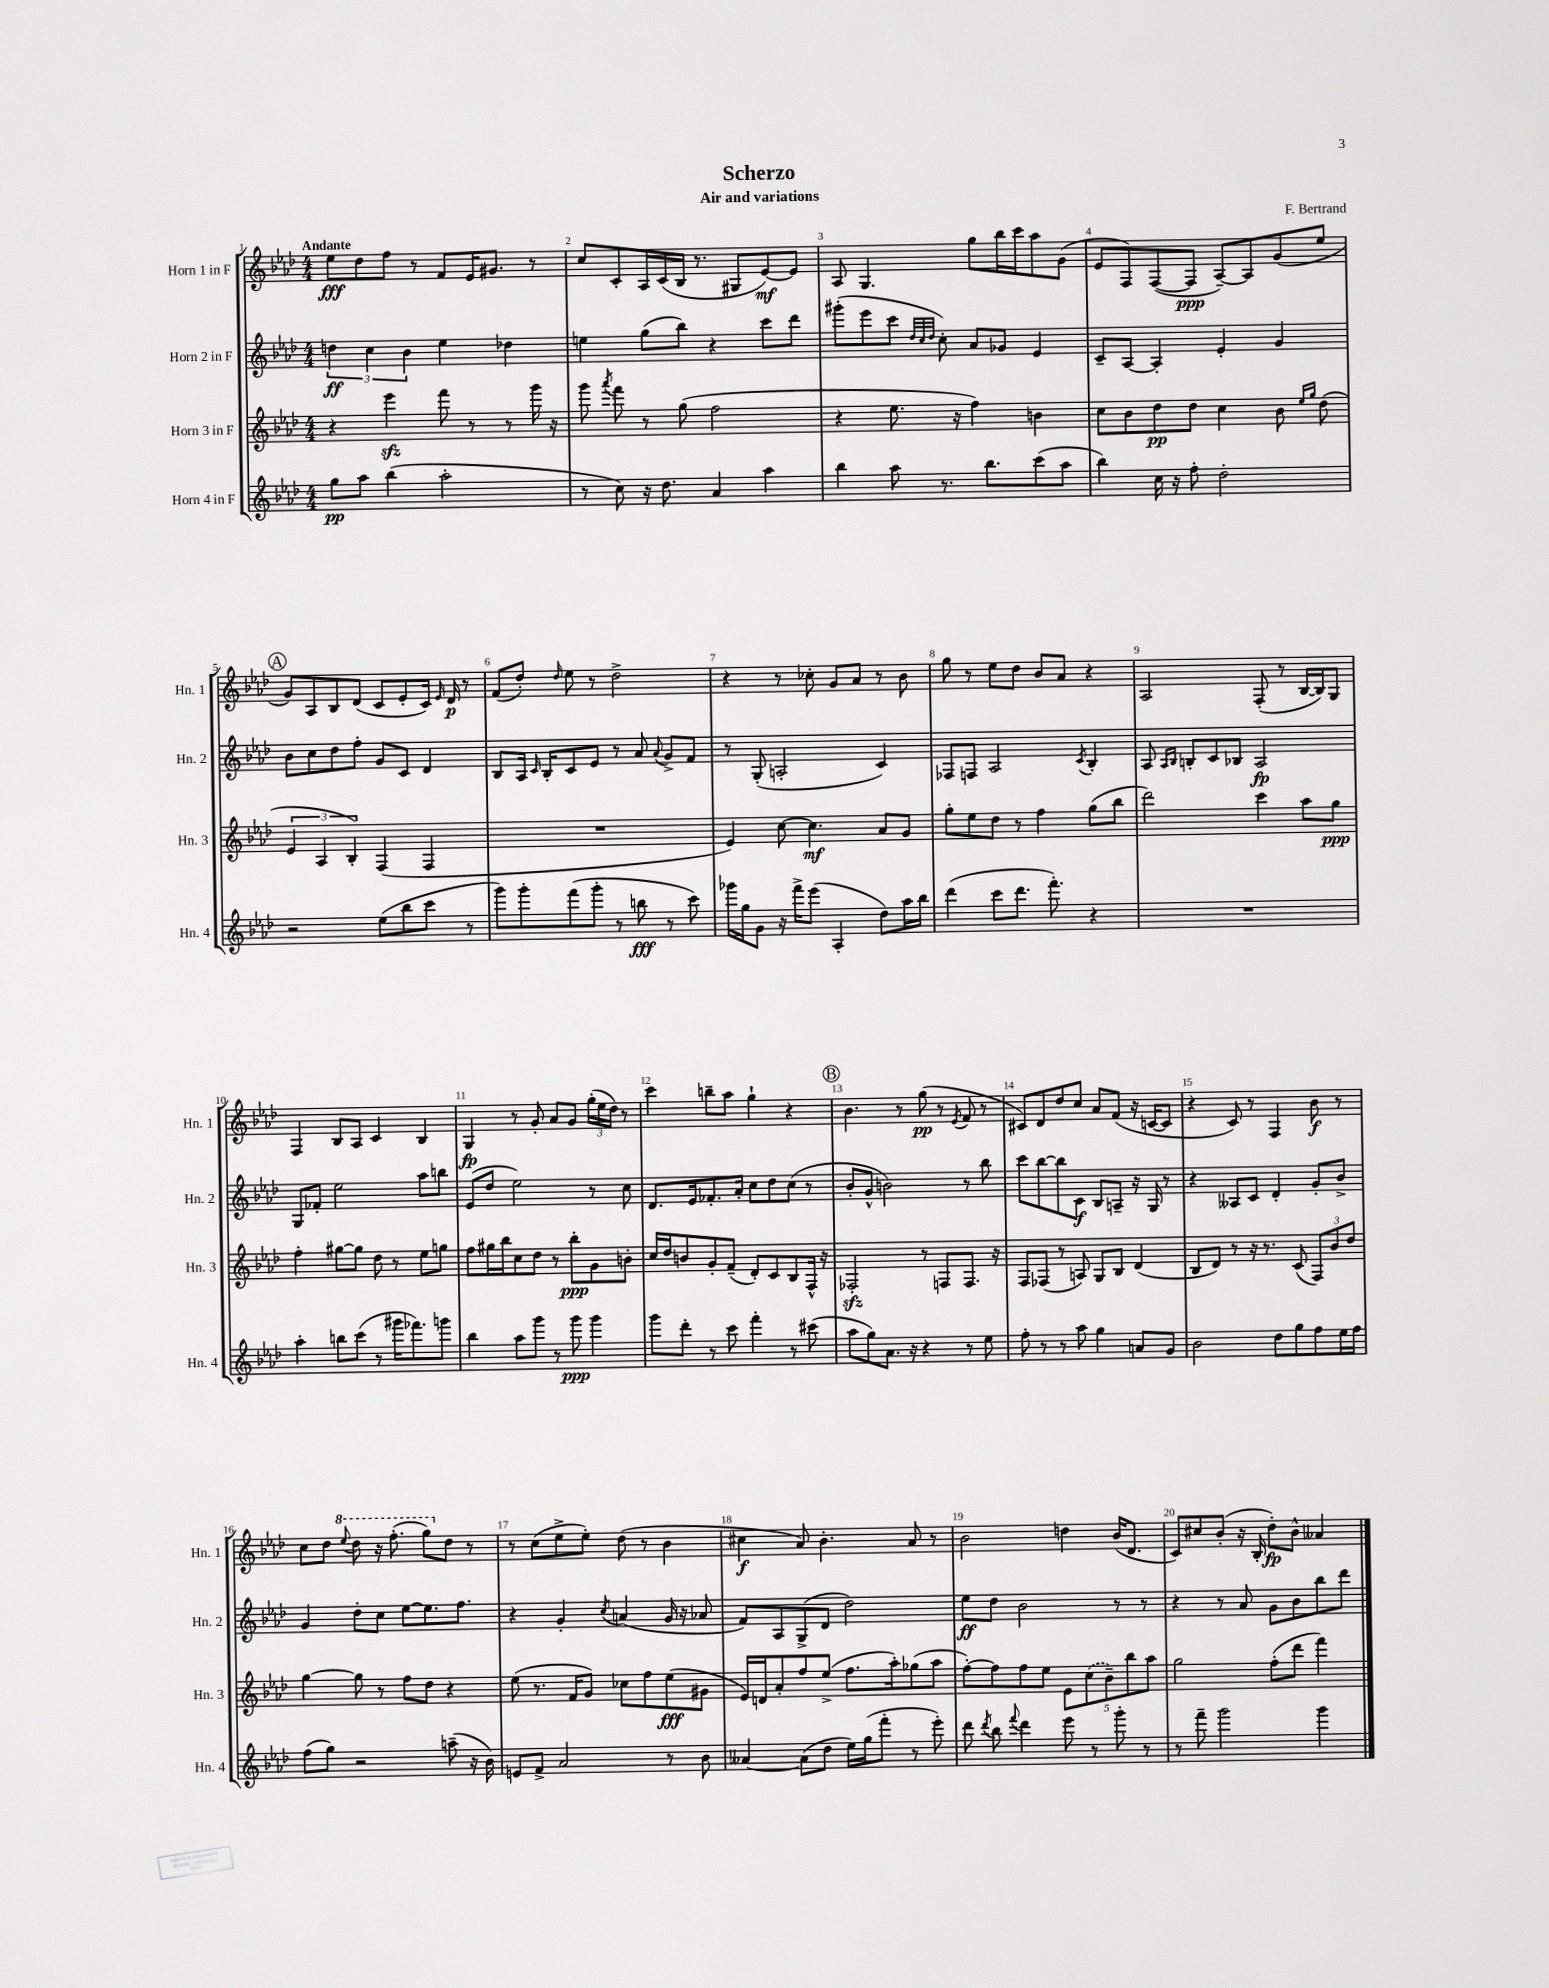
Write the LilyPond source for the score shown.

\header { title = "Scherzo" composer = "F. Bertrand" subtitle = "Air and variations" }
<<
\new StaffGroup <<
\new Staff = "s0" \with { instrumentName = "Horn 1 in F" shortInstrumentName = "Hn. 1" } {
    \clef treble \key aes \major \numericTimeSignature \time 4/4 \tempo "Andante"
    \autoBeamOff ees''8[\fff des''8 f''8] r8 f'8[ ees'16 gis'8.] r8 |
    c''8[ c'8-. aes16 c'16( bes16] r8. gis8[ ees'8~\mf) ees'8] |
    aes8 g4. g''8[ bes''16 c'''16 aes''8 g'8]( |
    ees'8[ f8) f8~( f8]\ppp aes8[~--) aes8 g'8( ees''8] |
    \mark \markup { \circle "A" } g'8[) aes8 bes8 des'8]( c'8[ ees'8-. c'16]) \grace { ees'16 } des'16\p r8 |
    f'8[( des''8]-.) \grace { des''16 } ees''8 r8 des''2-> |
    r4 r8 ces''8-. g'8[ aes'8] r8 bes'8 |
    g''8 r8 ees''8[ des''8] bes'8[ aes'8] r4 |
    aes2 f8-.( r8 bes16[~ bes16) g8] |
    f4 bes8[ aes8] c'4 bes4 |
    g4\fp r8 g'8-. aes'8[ g'8] \tuplet 3/2 { g''16[-.( ees''16 des''16]) } r8 |
    c'''4 b''8[-- aes''8] g''4-! r4 |
    \mark \markup { \circle "B" } bes'4. r8 g''8\pp( r8 \acciaccatura { ees'8 } f'8 r8 |
    cis'8[) des'8 des''8 c''8] aes'8[ f'8]( r16 c'16[~ c'8] |
    r4 c'8) r8 f4 bes'8\f r8 |
    c''8[ des''8] \ottava #1 \appoggiatura { ees'''8 } des'''8 r16 f'''8.-.( g'''8[) \ottava #0 des''8] r8 |
    r8 c''8[( ees''8-> ees''8]-.) des''8( r8 bes'4 |
    cis''4\f aes'8) bes'4.-. aes'8 r8 |
    bes'2 d''4 bes'16[( des'8.] |
    c'8[) cis''8 bes'8]-.( r16 bes16-. des''8[-.\fp) bes'8]-^ aeses'4 \bar "|." |
}
\new Staff = "s1" \with { instrumentName = "Horn 2 in F" shortInstrumentName = "Hn. 2" } {
    \clef treble \key aes \major \numericTimeSignature \time 4/4
    \autoBeamOff \tuplet 3/2 { d''4\ff c''4 bes'4 } ees''4 des''4 |
    e''4 g''8[( bes''8]) r4 c'''8[ des'''8] |
    gis'''8[-.( ees'''8 c'''8] \grace { des''32[ c''32 des''32] } c''8-.) aes'8[ ges'8] ees'4 |
    c'8[-- aes8]~ aes4-. ees'4-. g'4 |
    \mark \markup { \circle "A" } bes'8[ c''8 des''8 f''8]-. g'8[ c'8] des'4 |
    bes8[ aes16] \grace { c'16 } bes16[-. c'8 ees'8] r8 aes'8 \appoggiatura { aes'8 } g'8[-> f'8] |
    r8 g8-.( a2-. c'4) |
    fes8[ f8] aes2 \acciaccatura { c'8 } bes4-. |
    aes8 \grace { aes16[ bes16] } b8[-. c'8 bes8] aes2\fp |
    g8[ fes'8]-. ees''2 aes''8[ b''8] |
    ees'8[( des''8] ees''2) r8 c''8 |
    des'8.[ ees'16 fes'8.-. aes'16]-. c''8[ des''8 c''8]( r8 |
    \mark \markup { \circle "B" } bes'8[-. g'8]-^ b'2) r8 bes''8 |
    c'''8[ bes''8~ bes''8 c'8]\f bes8[ a8]-- r16 g16 r8 |
    r4 aeses8[ c'8] des'4-. g'8[-. bes'8]-> |
    g'4 des''8[-. c''8] ees''8[~ ees''8. f''8.] |
    r4 g'4-. \acciaccatura { c''8 } a'4( g'16 r16 aes'8 |
    f'8[) aes8 g8->( des'8] des''2) |
    ees''8[\ff des''8] bes'2 r8 r8 |
    r4 r8 aes'8 g'8[ bes'8 bes''8 des'''8] \bar "|." |
}
\new Staff = "s2" \with { instrumentName = "Horn 3 in F" shortInstrumentName = "Hn. 3" } {
    \clef treble \key aes \major \numericTimeSignature \time 4/4
    \autoBeamOff r4 ees'''4\sfz f'''8 r8 r8 g'''16 r16 |
    g'''8 \acciaccatura { aes'''8 } f'''8 r8 g''8( f''2 |
    r4 ees''8. r16 f''4) b'4 |
    c''8[ bes'8 des''8\pp des''8] c''4 bes'8 \grace { ees''16[ g''16] } des''8( |
    \mark \markup { \circle "A" } \tuplet 3/2 { ees'4 aes4 bes4-.) } f4( f4 |
    R1 |
    ees'4) c''8~ c''4.\mf aes'8[ g'8] |
    g''8[-. ees''8 des''8] r8 f''4 g''8[( bes''8] |
    des'''2) c'''4 aes''8[ g''8]\ppp |
    f''4-. gis''8[~ gis''8] des''8 r8 ees''8[ g''8] |
    f''8[ gis''16 bes''16 c''8 des''8] r8 bes''8[-.\ppp g'8 b'8]-. |
    c''16[ des''16 b'8 g'8-. f'8]--( des'8[-.) c'8 bes8 f16]-^ r16 |
    \mark \markup { \circle "B" } fes2-.\sfz r8 f8[ f8.] r16 |
    f8[ fes8]( r8 a8) g8[ bes8] des'4( |
    bes8[ des'8]) r8 r16 r8. c'8( \tuplet 3/2 { f8[) bes'8 des''8] } |
    g''4~ g''8 r8 f''8[ des''8] r4 |
    ees''8( r8. f'16[ g'8]) ces''8[ f''8 ees''8\fff( gis'8] |
    ees'16[) d'16 aes'8-. f''8 ees''8]->( f''8.[ aes''16-.) ges''8( aes''8] |
    f''8[~-.) f''8 f''8 ees''8] \tuplet 5/4 { ees'8[ \once \slurDashed c''8( bes'8--) bes''8 aes''8] } |
    g''2 f''8[-.( des'''8] f'''4) \bar "|." |
}
\new Staff = "s3" \with { instrumentName = "Horn 4 in F" shortInstrumentName = "Hn. 4" } {
    \clef treble \key aes \major \numericTimeSignature \time 4/4
    \autoBeamOff g''8[\pp aes''8] bes''4( aes''2-. |
    r8 c''8) r16 des''8. aes'4 aes''4 |
    bes''4 aes''8 r8. bes''8.[ c'''8( aes''8] |
    bes''4) c''16 r16 f''8-. des''2-. |
    \mark \markup { \circle "A" } r2 ees''8[( bes''8 c'''8] r8 |
    g'''8[) g'''8-. f'''8( g'''8]-. r8 b''8\fff r8 c'''8) |
    ges'''16[ g''16 g'8] r16 f'''16[-> ees'''8]( aes4-. des''8[) aes''16 bes''16] |
    des'''4( c'''8[ des'''8.] f'''8.-.) r4 |
    R1 |
    aes''4-. b''8[ c'''8]( r8 gis'''16[ fes'''8.) g'''8] |
    bes''4 aes''8[ g'''8] r8 g'''8\ppp g'''4 |
    g'''8[ des'''8]-. r8 c'''8 f'''4-. r8 cis'''8( |
    \mark \markup { \circle "B" } aes''8[ g''8) aes'8.] r16 r4 r8 ees''8 |
    f''8-. r8 r8 aes''8 g''4 a'8[ g'8] |
    bes'2 des''8[ g''8 f''8 ees''16 f''16] |
    f''8[( g''8]) r2 a''8--( r16 bes'16) |
    e'8[ f'8]-> aes'2 r8 bes'8 |
    aeses'4~ aeses'8[( des''8] ees''16[) g''16( f'''8]-. r8 ees'''8-.) |
    des'''8 \acciaccatura { des'''8 } bes''8 \appoggiatura { f'''8 } des'''4 ees'''8 r8 g'''8-. r8 |
    r8 f'''8-- g'''2 g'''4 \bar "|." |
}
>>
>>
\layout { \context { \Score \override BarNumber.break-visibility = ##(#f #t #t) barNumberVisibility = #all-bar-numbers-visible } }
